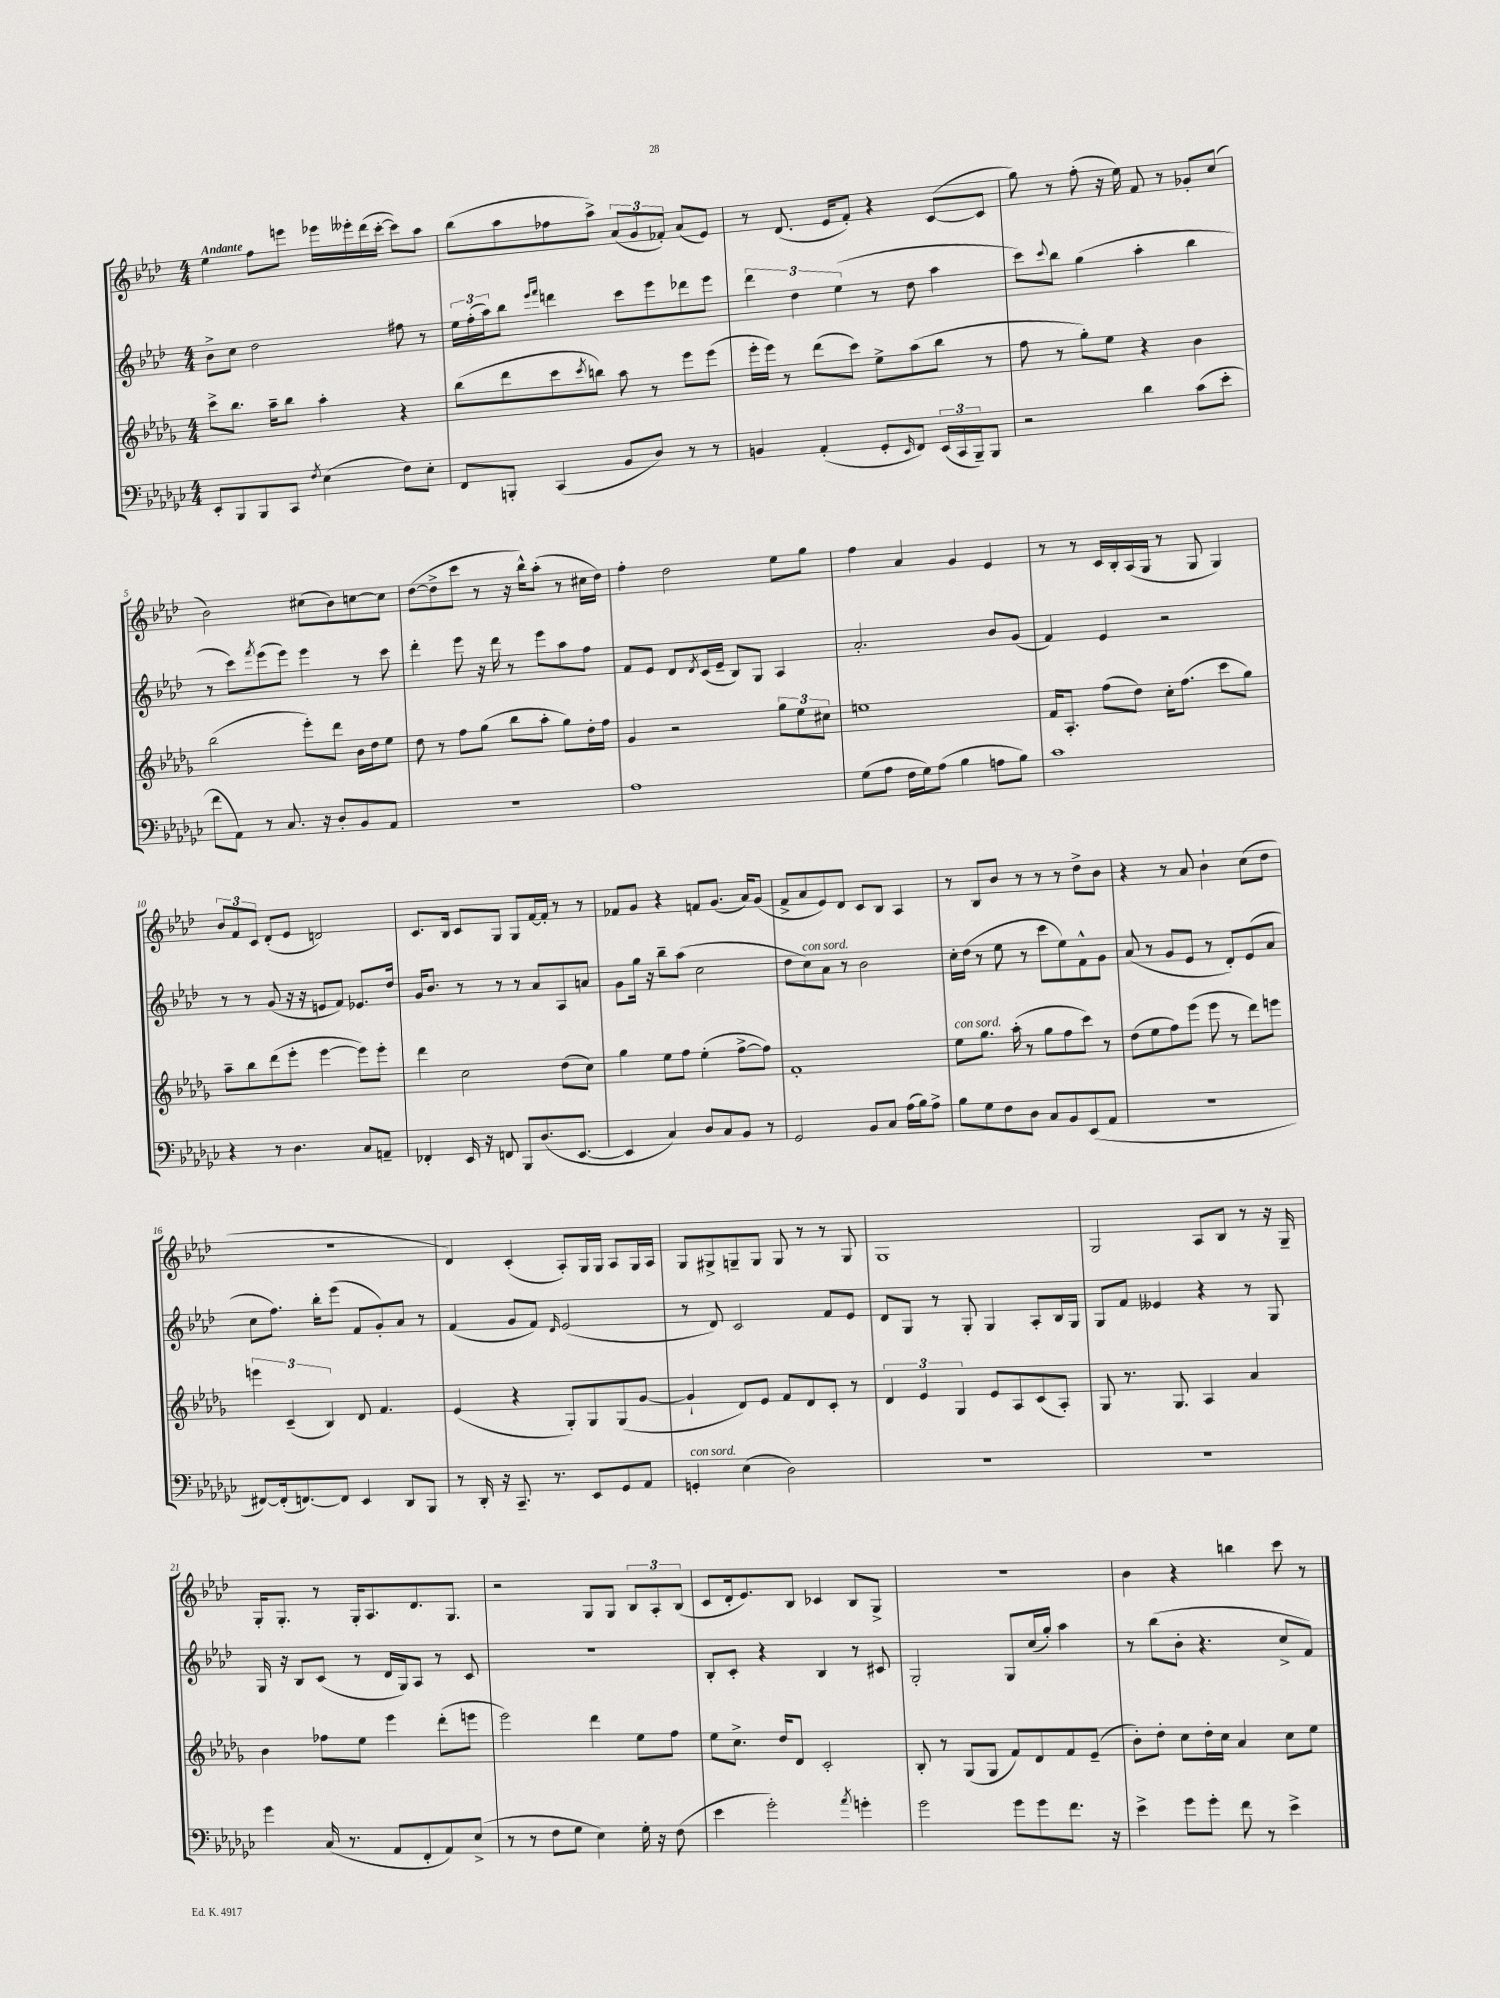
<<
\new StaffGroup <<
\new Staff = "s0" {
    \clef treble \key aes \major \numericTimeSignature \time 4/4 \tempo "Andante"
    ees''4 f''8 e'''8 ees'''16 eeses'''16-. des'''16( c'''16~-. c'''8) aes''8 |
    bes''8( aes''8 fes''8 aes''8->) \tuplet 3/2 { aes'8( g'8 fes'8-.) } aes'8( ees'8) |
    r8 des'8.( ees'16 f'8-.) r4 c'8~( c'8 |
    g''8) r8 f''8-.( r16 ees''16) f'8 r8 ges'8-. c''8( |
    bes'2) cis''8( bes'8) c''8~ c''8 |
    des''8~( des''8-> c'''8 r8 r16 bes''16-^) aes''8-.( r8 cis''16 des''16) |
    f''4-. des''2 ees''8 g''8 |
    f''4 aes'4 g'4 ees'4 |
    r8 r8 c'16 bes16-. aes16( g16 r8 g8 g4) |
    \tuplet 3/2 { bes'8 f'8 c'8 } des'8-.( ees'8 d'2) |
    c'8. bes16 c'8 g8 g8 f'16~ f'16-. r8 r8 |
    fes'8 g'8 r4 f'8 g'8.( aes'16) g'8( |
    f'8-> aes'8 ees'8) des'8 c'8 bes8 aes4 |
    r8 bes8 bes'8 r8 r8 r8 des''8-> bes'8 |
    r4 r8 aes'8 bes'4-! c''8( des''8 |
    R1 |
    des'4) c'4-.( aes8-.) g16 g16 aes8 g16 aes16 |
    g8 gis8-> g8-- g8 g8 r8 r8 g8 |
    g1 |
    g2 aes8 bes8 r8 r16 g16-- |
    g16-. g8.-. r8 g16-. aes8. des'8. g8. |
    r2 g8 g8 \tuplet 3/2 { bes8 aes8-. bes8( } |
    c'8 des'16-. ees'8.) bes8 ces'4 bes8 g8-> |
    R1 |
    bes'4 r4 b''4 c'''8 r8 \bar "|." |
}
\new Staff = "s1" {
    \clef treble \key aes \major \numericTimeSignature \time 4/4
    bes'8-> c''8 des''2 fis''8 r8 |
    \tuplet 3/2 { ees''16 f''16-.( aes''16) } bes''8 \grace { ees'''16 f'''16 } d'''4 c'''8 ees'''8 des'''8 ees'''8 |
    \tuplet 3/2 { des'''4 des''4 ees''4( } r8 des''8 aes''4 |
    c'''8) \appoggiatura { c'''8 } bes''8 g''4( aes''4-. bes''4 |
    r8 c'''8) \acciaccatura { f'''8 } ees'''8( ees'''8) ees'''4 r8 c'''8 |
    des'''4-. ees'''8 r16 des'''16 r8 ees'''8 aes''8 f''8 |
    f'8 ees'8 des'8 \acciaccatura { des'8 } c'16( ees'16-- bes8) g8 aes4 |
    aes'2.-. bes'8 g'8( |
    f'4) ees'4 r2 |
    r8 r8 g'8( r16 r16 e'8 f'8) ees'8. des''16 |
    g'16 bes'8. r8 r8 r8 aes'8 aes8 a'8 |
    g'8 g''16 r16 bes''8-- aes''8( c''2 |
    des''8 c''8^\markup { \italic "con sord." }) aes'8 r8 bes'2 |
    c''16-. des''16( r8 ees''8 r8 c'''8 ees''8) f'8-^ g'8 |
    aes'8( r8 g'8 ees'8 r8 des'8-.) ees'8( aes'8 |
    c''8 f''8.) bes''16-. ees'''8( f'8 g'8-.) aes'8 r8 |
    f'4( g'8 f'8) \grace { des'16 } ees'2( |
    r8 des'8) c'2 f'8 ees'8 |
    des'8 g8 r8 g8-. g4 aes8-. bes16 g16 |
    g8 f'8 eeses'4 r4 r8 g8 |
    g16 r16 bes8 c'8( r8 des'16 g16) aes8 r8 c'8 |
    R1 |
    bes8-. c'8-. r4 bes4 r8 cis'8 |
    g2-. g8 c''16( g''16-.) aes''4 |
    r8 bes''8( bes'8-. r4. c''8-> f'8) \bar "|." |
}
\new Staff = "s2" {
    \clef treble \key des \major \numericTimeSignature \time 4/4
    c'''8-> bes''8. aes''16-- bes''8 aes''4-. r4 |
    bes''8( des'''8 c'''8 \acciaccatura { c'''8 } b''8) aes''8 r8 ees'''8 ees'''8( |
    ees'''16-. ees'''16) r8 des'''8( c'''8) ees''8-> aes''8( bes''8 r8 |
    f''8 r8 ges''8-.) ees''8 r4 bes'4 |
    bes''2( ees'''8-.) des'''8 bes'16 des''16 ees''8 |
    des''8 r8 f''8 ges''8( bes''8 aes''8-. ges''8) des''16-. f''16 |
    ges'4 r2 \tuplet 3/2 { ges''8 ees''8 cis''8 } |
    e''1 |
    f'16 aes8.-. f''8( des''8) c''16-. f''8.( c'''8 ges''8) |
    aes''8-- bes''8 des'''8( ees'''8-. ees'''4~ ees'''8) ees'''8-. |
    des'''4 c''2 des''8( c''8) |
    ges''4 ees''8 f''8 ees''4-.( f''8~-> f''8) |
    f'1-. |
    ees''8^\markup { \italic "con sord." } ges''8. aes''16-.( r8 ges''8 f''8 c'''8) r8 |
    des''8( ees''8 f''8) ees'''8( ees'''8 r8 des'''8) e'''8 |
    \tuplet 3/2 { e'''4 c'4--( bes4) } des'8 f'4. |
    ees'4( r4 ges8-.) ges8 ges8( ges'8~ |
    ges'4-! des'8) ees'8 f'8 des'8 c'8-. r8 |
    \tuplet 3/2 { des'4 ees'4 ges4 } ees'8 aes8 c'8( aes8-.) |
    ges8 r8. ges8. aes4 aes'4 |
    bes'4 fes''8 ees''8 ees'''4 des'''8-.( e'''8 |
    ees'''2) des'''4 ees''8 f''8 |
    ees''8 c''8.-> des''16 des'8 c'2-. |
    bes8-. r8 ges8( ges8 f'8) des'8 f'8 ees'8--( |
    bes'8-.) des''8-. c''8 des''16-. c''16 aes'4 c''8 ees''8 \bar "|." |
}
\new Staff = "s3" {
    \clef bass \key ges \major \numericTimeSignature \time 4/4
    ees,8-. bes,,8 bes,,8 ces,8 \acciaccatura { f8 } ees4( f8) ees8-. |
    f,8 b,,8-. ces,4( bes,8 des8) r8 r8 |
    b,4 aes,4-.( ges,8-. \grace { ees,16 } f,8) \tuplet 3/2 { ees,16( ces,16 bes,,16--) } bes,,8 |
    r2 des'4 ces'8( ees'8-. |
    f'8 aes,8) r8 ces8. r16 des8-. bes,8 aes,8 |
    R1 |
    aes1 |
    ges8( aes8 f16 ges16) aes8( bes4 a8 bes8) |
    ces'1 |
    r4 r8 des4. ces8 a,8-- |
    fes,4-. ees,16 r16 f,8 bes,,8 des8.( ees,8.~ |
    ees,4 ces4) des8 ces8 bes,8 r8 |
    ges,2 bes,8 ces8 aes16( bes16) aes8-> |
    bes8 ges8 f8 des8 ces8 bes,8 ees,8( aes,8 |
    R1 |
    fis,8~) fis,16-.( f,8.~) f,8 ees,4 des,8 bes,,8 |
    r8 des,16-. r16 ces,8.-- r8. ees,8 ges,8 aes,8 |
    g,4-.^\markup { \italic "con sord." } ees4( des2) |
    R1 |
    R1 |
    ges'4 ces16( r8. aes,8 f,8-. aes,8) ees8->( |
    r8 r8 f8 ges8 ees4) ges16-. r16 f8( |
    ees'4 ges'2-.) \acciaccatura { aes'8 } g'4-. |
    ges'2 ges'8 ges'8 f'8. r16 |
    ees'4-> ges'8 ges'8-. f'8 r8 ees'4-> \bar "|." |
}
>>
>>
